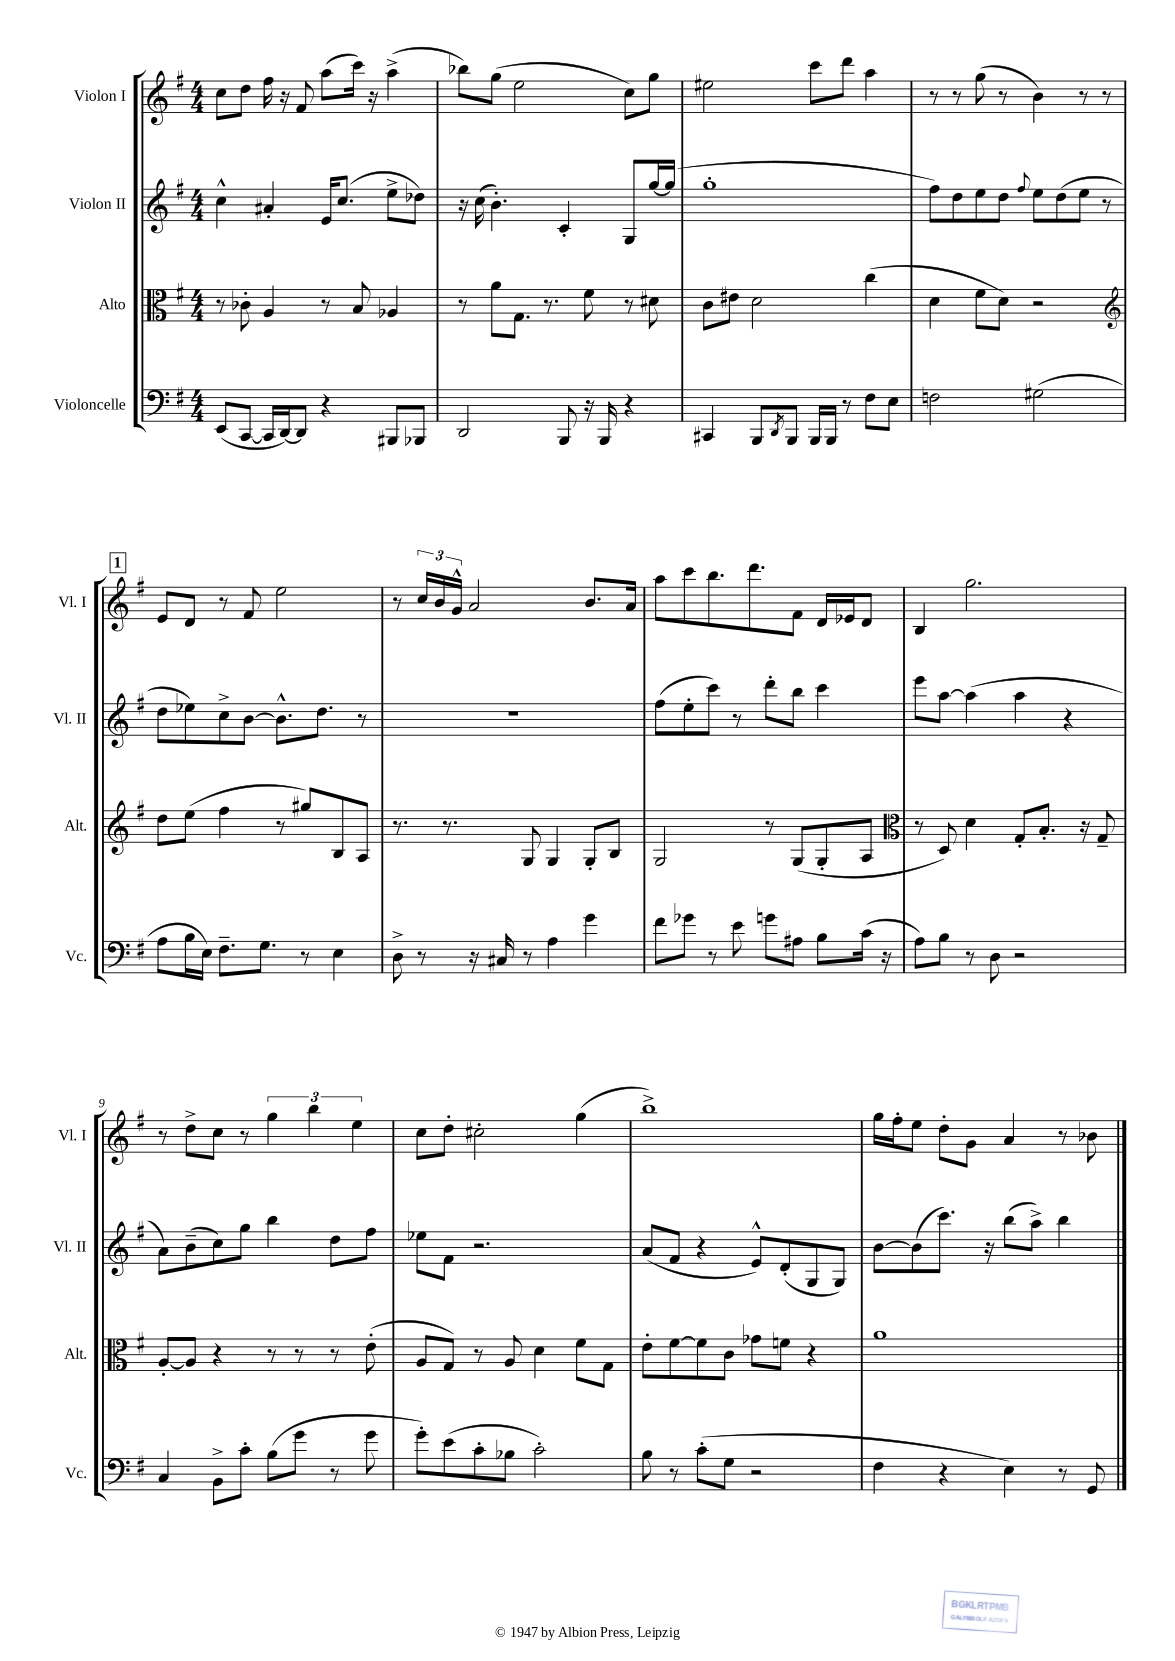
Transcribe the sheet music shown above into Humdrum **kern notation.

**kern	**kern	**kern	**kern
*part4	*part3	*part2	*part1
*staff4	*staff3	*staff2	*staff1
*I"Violoncelle	*I"Alto	*I"Violon II	*I"Violon I
*I'Vc.	*I'Alt.	*I'Vl. II	*I'Vl. I
*clefF4	*clefC3	*clefG2	*clefG2
*k[f#]	*k[f#]	*k[f#]	*k[f#]
*M4/4	*M4/4	*M4/4	*M4/4
=1	=1	=1	=1
(8EE/L	8r	4cc^^\	8cc\L
[8CC/J	8c-X'\	.	8dd\J
16CC/LL]	4A/	4a#X'/	16ff#\
[16DD/J)	.	.	16r
8DD/J]	.	.	8f#/
4r	8r	16e/KL	(8aa\L
.	.	(8.cc/J	.
.	8B/	.	16ccc\Jk)
.	.	.	16r
8BBB#X/L	4A-X/	8ee^\L	(4aa^\
8BBB-X/J	.	8dd-X\J)	.
=2	=2	=2	=2
2DD/	8r	16r	8bb-X\L)
.	.	(16cc\	.
.	8a\L	4.b'\)	(8gg\J
.	8.G\J	.	2ee\
.	8.r	.	.
8BBB/	.	4c'/	.
16r	8f#\	.	.
16BBB/	.	.	.
4r	8r	8G/L	8cc\L)
.	8d#X\	[16gg/L	8gg\J
.	.	(16gg/JJ]	.
=3	=3	=3	=3
4CC#X/	8c\L	1gg'	2ee#X\
.	8e#X\J	.	.
8BBB/L	2d\	.	.
8qDD/	.	.	.
8BBB/J	.	.	.
16BBB/LL	.	.	8ccc\L
16BBB/JJ	.	.	.
8r	.	.	8ddd\J
8F#\L	(4cc\	.	4aa\
8E\J	.	.	.
=4	=4	=4	=4
2Fn\	4d\	8ff#\L)	8r
.	.	8dd\	8r
.	8f#\L	8ee\	(8gg\
.	8d\J)	8dd\J	8r
.	.	8qqff#/	.
(2G#X\	2r	8ee\L	4b\)
.	.	(8dd\	.
.	.	8ee\J	8r
.	.	8r	8r
!!LO:LB:g=z
!!LO:REH:place=s1:t=1
=5	=5	=5	=5
*	*clefG2	*	*
8A\L	8dd\L	8dd\L	8e/L
16B\L	(8ee\J	8ee-X\)	8d/J
16E\JJ)	.	.	.
8.F#~\L	4ff#\	8cc^\	8r
.	.	[8b\J	8f#/
8.G\J	.	.	.
.	8r	8.b^^\L]	2ee\
8r	8gg#X/L)	.	.
.	.	8.dd\J	.
4E\	8B/	.	.
.	8A/J	8r	.
=6	=6	=6	=6
8D^\	8.r	1r	8r
8r	.	.	24cc/LL
.	.	.	24b/
.	8.r	.	.
.	.	.	24g^^/JJ
16r	.	.	2a/
16C#X/	.	.	.
8r	8G/	.	.
4A\	4G/	.	.
4g\	8G'/L	.	8.b/L
.	8B/J	.	.
.	.	.	16a/Jk
=7	=7	=7	=7
8f#\L	2G/	(8ff#\L	8aa\L
8g-X\J	.	8ee'\	8ccc\
8r	.	8ccc\J)	8.bb\
8e\	.	8r	.
.	.	.	8.ddd\
8gn\L	8r	8ddd'\L	.
8A#X\J	(8G/L	8bb\J	8f#\J
8B\L	8G'/	4ccc\	16d/LL
.	.	.	16e-X/J
(16c\Jk	8A/J	.	8d/J
16r	.	.	.
=8	=8	=8	=8
*	*clefC3	*	*
8A\L)	8r	8eee\L	4B/
8B\J	8D/)	[8aa\J	.
8r	4d\	(4aa\]	2.gg\
8D\	.	.	.
2r	8G'/L	4aa\	.
.	8.B'/J	.	.
.	.	4r	.
.	16r	.	.
.	8G~/	.	.
!!LO:LB:g=z
=9	=9	=9	=9
4C/	[8A'/L	8a\L)	8r
.	8A/J]	(8b~\	8dd^\L
8BB^\L	4r	8cc\)	8cc\J
8c'\J	.	8gg\J	8r
(8B\L	8r	4bb\	6gg\
8g\J	8r	.	.
.	.	.	6bb\
8r	8r	8dd\L	.
.	.	.	6ee\
8g\	(8e'\	8ff#\J	.
=10	=10	=10	=10
8g'\L)	8A/L	8ee-X\L	8cc\L
(8e\	8G/J)	8f#\J	8dd'\J
8c'\	8r	2.r	2cc#X'\
8B-X\J	8A/	.	.
2c'\)	4d\	.	.
.	8f#\L	.	(4gg\
.	8G\J	.	.
=11	=11	=11	=11
8B\	8e'\L	(8a/L	1bb^)
8r	[8f#\	8f#/J	.
(8c'\L	8f#\]	4r	.
8G\J	8c\J	.	.
2r	8g-X\L	8e^^/L)	.
.	8fn\J	(8d'/	.
.	4r	8G/	.
.	.	8G/J)	.
=12	=12	=12	=12
4F#\	1a	[8b\L	16gg\LL
.	.	.	16ff#'\J
.	.	(8b\]	8ee\J
4r	.	8.ccc\J)	8dd'\L
.	.	.	8g\J
.	.	16r	.
4E\)	.	(8bb\L	4a/
.	.	8aa^\J)	.
8r	.	4bb\	8r
8GG/	.	.	8b-X\
==	==	==	==
*-	*-	*-	*-
